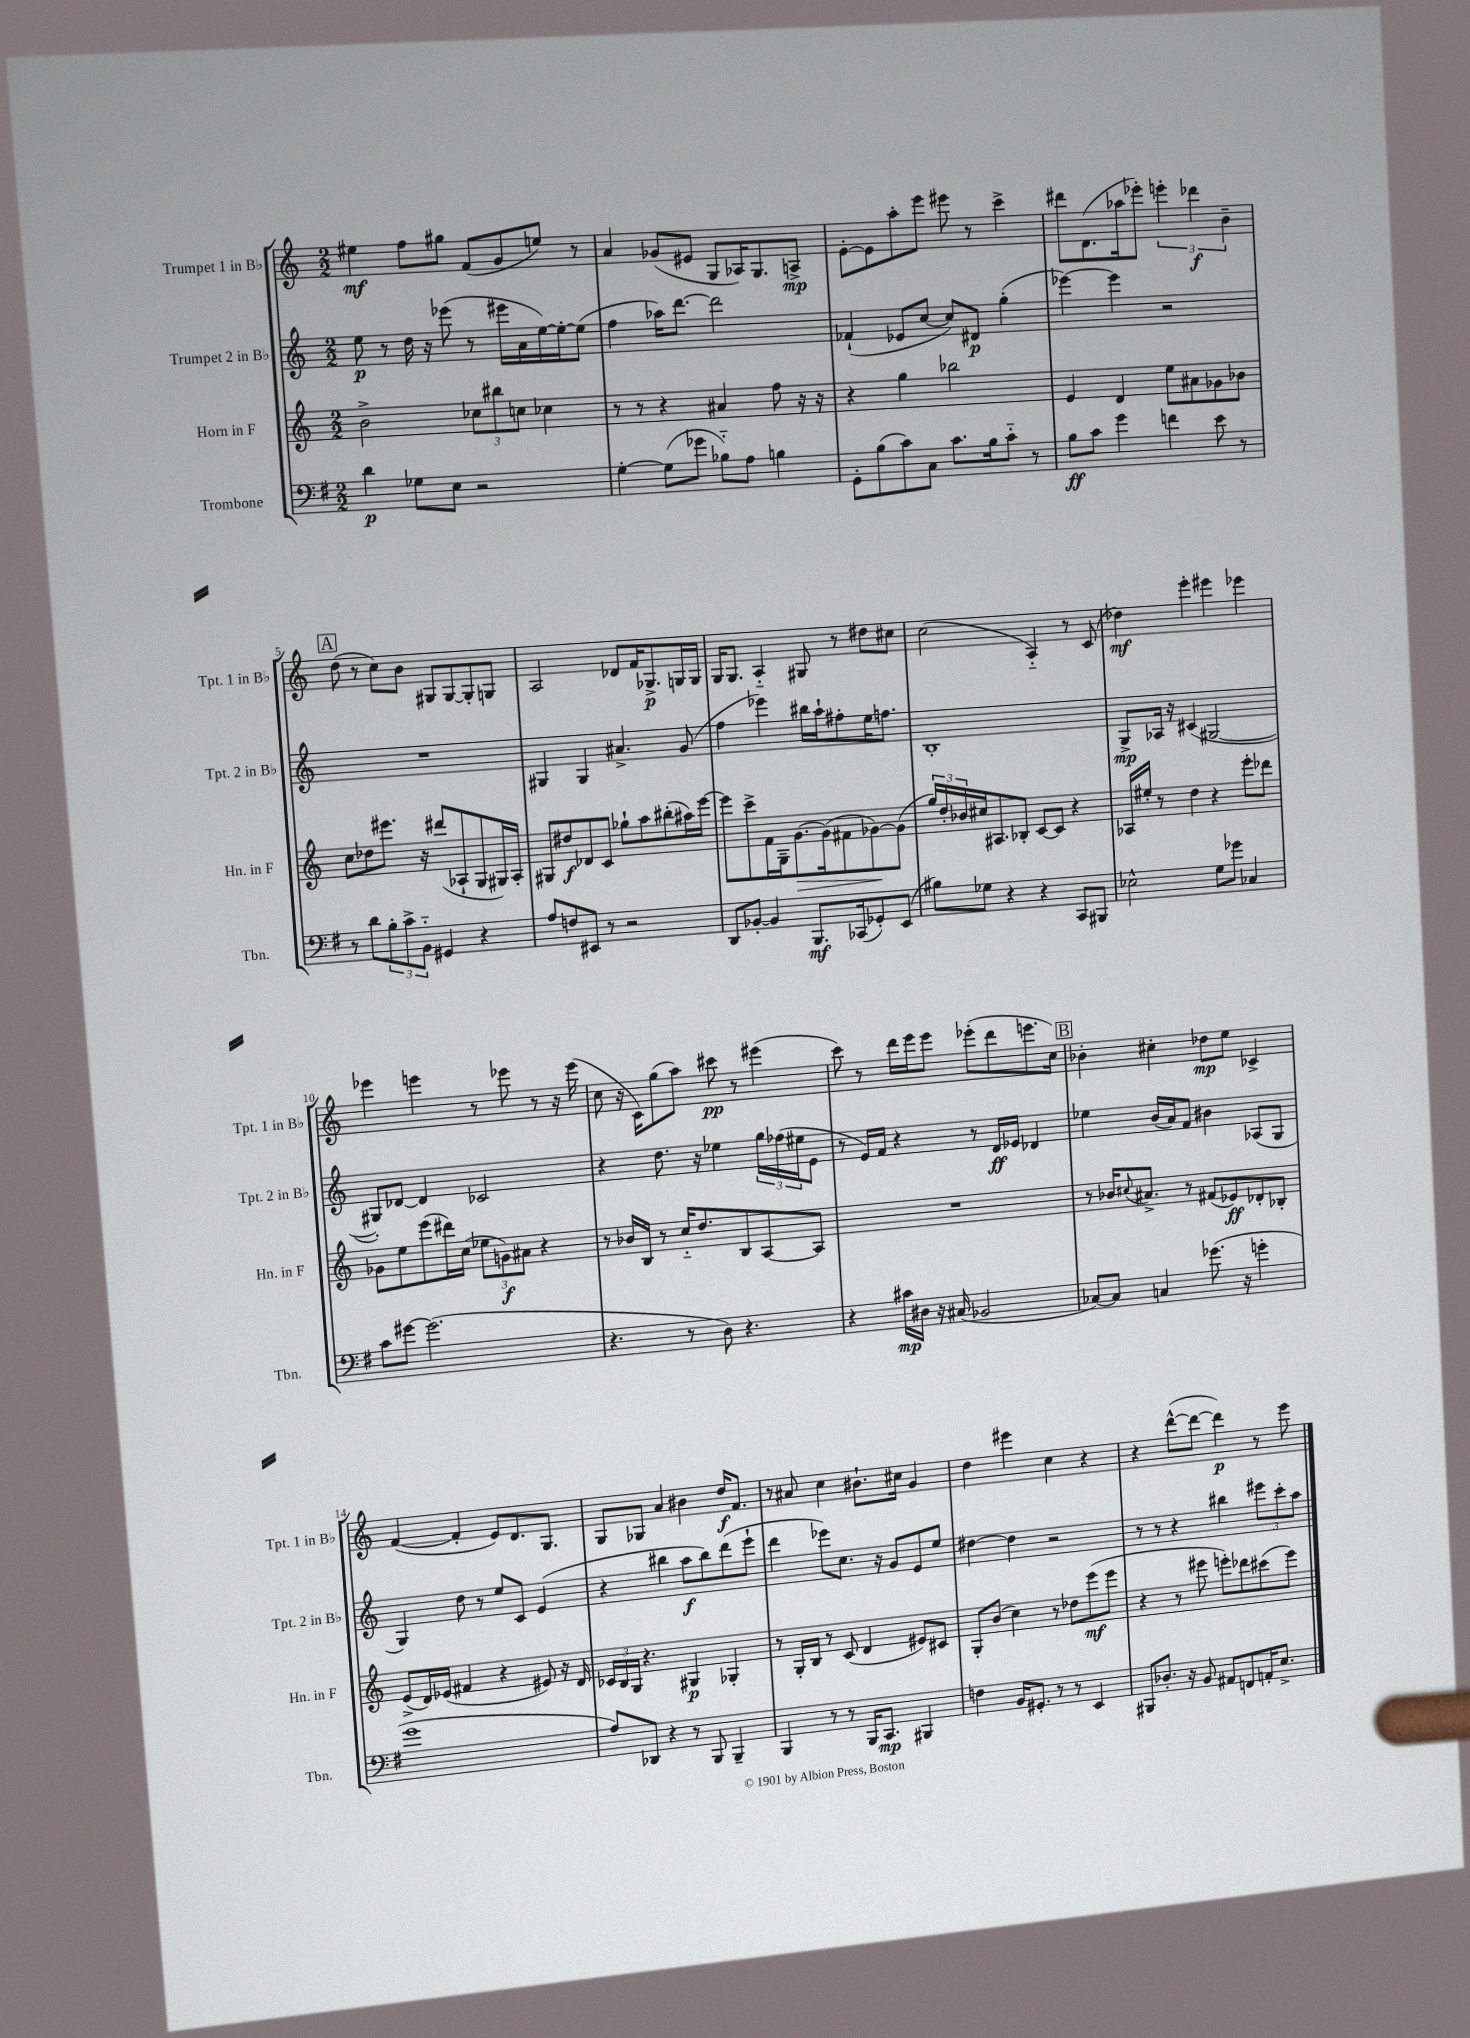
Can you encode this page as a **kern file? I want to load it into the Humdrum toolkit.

**kern	**dynam	**kern	**dynam	**kern	**dynam	**kern	**dynam
*part4	*part4	*part3	*part3	*part2	*part2	*part1	*part1
*staff4	*staff4	*staff3	*staff3	*staff2	*staff2	*staff1	*staff1
*I"Trombone	*	*I"Horn in F	*	*I"Trumpet 2 in B♭	*	*I"Trumpet 1 in B♭	*
*I'Tbn.	*	*I'Hn. in F	*	*I'Tpt. 2 in B♭	*	*I'Tpt. 1 in B♭	*
*clefF4	*	*clefG2	*	*clefG2	*	*clefG2	*
*k[f#]	*	*k[]	*	*k[]	*	*k[]	*
*M2/2	*	*M2/2	*	*M2/2	*	*M2/2	*
=1	=1	=1	=1	=1	=1	=1	=1
4d\	p	2b^\	.	8ee\	p	4ee#X\	mf
.	.	.	.	8r	.	.	.
8G-X\L	.	.	.	16dd\	.	8ff\L	.
.	.	.	.	16r	.	.	.
8E\J	.	.	.	(8eee-X\	.	8gg#X\J	.
2r	.	12cc-X\L	.	8r	.	(8f/L	.
.	.	12bb#X\	.	.	.	.	.
.	.	.	.	16eee#X\LL	.	8g/	.
.	.	12ccn\J	.	.	.	.	.
.	.	.	.	16a\	.	.	.
.	.	4cc-X\	.	[16ee\)	.	8een/J)	.
.	.	.	.	16ee'\J_	.	.	.
.	.	.	.	(8ee\J]	.	8r	.
=2	=2	=2	=2	=2	=2	=2	=2
[4G'\	.	8r	.	4ff\	.	4a/	.
.	.	8r	.	.	.	.	.
(8G\L]	.	4r	.	16aa-X\KL)	.	(8g-X/L	.
.	.	.	.	[8.ddd\J	.	.	.
8g-X\J	.	.	.	.	.	8e#X/J	.
8B-X\L)	.	4a#X/	.	2ddd\]	.	8G/L	.
8A\J	.	.	.	.	.	16A-X/K)	.
.	.	.	.	.	.	8.G/	.
4Bn\	.	8ff\	.	.	.	.	.
.	.	16r	.	.	.	8An^/J	mp
.	.	16r	.	.	.	.	.
=3	=3	=3	=3	=3	=3	=3	=3
8GG'\L	.	4r	.	(4f-X`/	.	[8e'\L	.
(8B\	.	.	.	.	.	8e\]	.
8c\)	.	4gg\	.	8e-X/L	.	8aa'\	.
8C\J	.	.	.	[8cc/J	.	8eee\J	.
8.c\L	.	2bb-X\	.	8cc/L])	.	8eee#X\	.
.	.	.	.	8d#X/J	p	8r	.
16B\k	.	.	.	.	.	.	.
8c\J	.	.	.	(4gg'\	.	4ccc^\	.
8r	.	.	.	.	.	.	.
=4	=4	=4	=4	=4	=4	=4	=4
8B\L	ff	4e/	.	[4eee-X\)	.	8ddd#X\L	.
8c\J	.	.	.	.	.	(8.d\	.
4g\	.	4d/	.	4eee-\]	.	.	.
.	.	.	.	.	.	16aa-X\k	.
.	.	.	.	.	.	8eee-X'\J)	.
4fn\	.	8ee\L	.	2r	.	6eeen'\	.
.	.	8a#X\	.	.	.	.	.
.	.	.	.	.	.	6ddd-X\	f
8e\	.	8g-X\	.	.	.	.	.
.	.	.	.	.	.	6b~\	.
8r	.	8b-X\J	.	.	.	.	.
!!LO:LB:g=z
!!LO:REH:place=s1:t=A
=5	=5	=5	=5	=5	=5	=5	=5
8r	.	8cc\L	.	1r	.	(8dd\	.
8d\L	.	8dd-X\	.	.	.	8r	.
12B'\	.	8.eee#X\J	.	.	.	8cc\L)	.
12c^\	.	.	.	.	.	.	.
.	.	.	.	.	.	8b\J	.
12BB\J	.	.	.	.	.	.	.
.	.	16r	.	.	.	.	.
4GG#X/	.	(8ddd#X/L	.	.	.	8G#X/L	.
.	.	8A-X`/	.	.	.	[8G#/	.
4r	.	8G/	.	.	.	8G#'/]	.
.	.	16G#X/L)	.	.	.	8Gn/J	.
.	.	16A-'/JJ	.	.	.	.	.
=6	=6	=6	=6	=6	=6	=6	=6
8A/L	.	8G#X/L	.	4G#X/	.	2A/	.
8Fn/	.	8dd#X/	f	.	.	.	.
8EE#X/J	.	8d-X/	.	4G#/	.	.	.
8r	.	8c/J	.	.	.	.	.
2r	.	8gg-X`\L	.	4.a#X^/	.	8d-X/L	.
.	.	8aa\	.	.	.	16f/K	.
.	.	.	.	.	.	8.G-X^/	p
.	.	(8bb#X'\	.	.	.	.	.
.	.	16aa#X\L)	.	(8g/	.	16Gn/L	.
.	.	[16eee\JJ	.	.	.	16G/JJ	.
=7	=7	=7	=7	=7	=7	=7	=7
8DD/L	.	8eee\L]	.	4ff\	.	16G/KL	.
.	.	.	.	.	.	8.G/J	.
[8BB-X'/J	.	8ccc^\	.	.	.	.	.
4BB-/]	.	16f\L	.	4eee-X\)	.	4A/	.
.	.	16G~\J	.	.	.	.	.
!	!	!	!LO:HP:b	!	!	!	!
.	.	[8.g\	>	.	.	.	.
8.BBB/L	mf	.	.	16bb#X\LL	.	8G#X/	.
.	.	(16g\k]	.	16aa`\J	.	.	.
.	.	8f#X\	.	8ff#X'\	.	8r	.
(16CC-X/k	.	.	.	.	.	.	.
8GG-X'/)	.	[8g-X\)	.	16ee\K	.	8dd#X\L	.
.	.	.	.	8.ffn\J	.	.	.
(8EE/J	.	(8g-\J]	]	.	.	8cc#X\J	.
=8	=8	=8	=8	=8	=8	=8	=8
8B#X\L)	.	24gg/LL)	.	1B'	.	(2cc\	.
.	.	24dd'/	.	.	.	.	.
.	.	24b-X/	.	.	.	.	.
8G-X\J	.	16cc#X/J	.	.	.	.	.
.	.	8.A#X/	.	.	.	.	.
4r	.	.	.	.	.	.	.
.	.	8B-X'/J	.	.	.	.	.
4r	.	[8c/L	.	.	.	4A/)	.
.	.	8c/J]	.	.	.	.	.
8CC/L	.	4r	.	.	.	8r	.
8BBB#X/J	.	.	.	.	.	(8c/	.
=9	=9	=9	=9	=9	=9	=9	=9
2E-X^^\	.	16A-X/LL	.	8G^/L	mp	4dd-X\)	mf
.	.	16ee#X'/JJ	.	.	.	.	.
.	.	8r	.	16A-X/Jk	.	.	.
.	.	.	.	16r	.	.	.
.	.	4dd\	.	(4c#X/	.	4eee'\	.
8G\L	.	4r	.	[2G#X/	.	4eee#X\	.
8g-X\J	.	.	.	.	.	.	.
4C-X/	.	8eee'\L	.	.	.	4eee-X\	.
.	.	8ddd-X\J	.	.	.	.	.
!!LO:LB:g=z
=10	=10	=10	=10	=10	=10	=10	=10
8c\L	.	8g-X\L	.	8G#X'/L])	.	4eee-X\	.
[8g#X\J	.	8ee\	.	[8d-X/J	.	.	.
(2.g#\]	.	(8eee\	.	4d-/]	.	4eeen\	.
.	.	16ddd#X\L)	.	.	.	.	.
.	.	(16cc\JJ	.	.	.	.	.
.	.	12ee-X\L	.	2c-X/	.	8r	.
.	.	12gn\)	f	.	.	.	.
.	.	.	.	.	.	8eee-X\	.
.	.	12a#X\J	.	.	.	.	.
.	.	4r	.	.	.	8r	.
.	.	.	.	.	.	16r	.
.	.	.	.	.	.	(16eee-\	.
=11	=11	=11	=11	=11	=11	=11	=11
4.r	.	8r	.	4r	.	8cc\	.
.	.	16b-X/LL	.	.	.	16r	.
.	.	16B/JJ	.	.	.	16c\KL)	.
.	.	8r	.	8.dd\	.	(8gg\	.
8r	.	16cc/KL	.	.	.	8aa\J)	.
.	.	8.dd/	.	16r	.	.	.
8D\)	.	.	.	4ee-X\	.	8ccc#X\	pp
4.r	.	8B/	.	.	.	8r	.
.	.	[8A/	.	24gg\LL	.	(4eee#X\	.
.	.	.	.	(24ff-X\	.	.	.
.	.	.	.	24ee#X\J	.	.	.
.	.	8A/J]	.	8e\J	.	.	.
=12	=12	=12	=12	=12	=12	=12	=12
4r	.	1r	.	8r	.	8ccc\)	.
.	.	.	.	16e/LL)	.	8r	.
.	.	.	.	16f/JJ	.	.	.
16c#X\LL	mp	.	.	4r	.	16ddd\LL	.
16D#X\JJ	.	.	.	.	.	16eee\J	.
16r	.	.	.	.	.	8eee\J	.
(16C#X/	.	.	.	.	.	.	.
2BB-X/	.	.	.	8r	.	(8eee-X'\L	.
.	.	.	.	16d/LL	ff	8ddd\	.
.	.	.	.	16e-X/JJ	.	.	.
.	.	.	.	4d-X/	.	8.eeen\	.
.	.	.	.	.	.	16cc\Jk)	.
!!LO:REH:place=s1:t=B
=13	=13	=13	=13	=13	=13	=13	=13
[8C-X/L)	.	8r	.	4ee-X\	.	4b-X'\	.
8C-/J]	.	16b-X/KL	.	.	.	.	.
.	.	8qqcc#X/	.	.	.	.	.
.	.	8.a#X^/J	.	.	.	.	.
4Cn/	.	.	.	(16b/LL	.	4cc#X'\	.
.	.	.	.	16a/J)	.	.	.
.	.	8r	.	8f/J	.	.	.
(8.g-X\	.	(8f#X/L	.	4b#X\	.	8dd-X\L	mp
.	.	8e-X/)	ff	.	.	8ee\J	.
16r	.	.	.	.	.	.	.
4gn'\	.	8d-X'/	.	(8A-X/L	.	4c-X^/	.
.	.	8B-X'/J	.	8G/J	.	.	.
!!LO:LB:g=z
=14	=14	=14	=14	=14	=14	=14	=14
1g	.	(8e^/L	.	4G/)	.	([4f/	.
.	.	16d/L)	.	.	.	.	.
.	.	(16e-X/JJ	.	.	.	.	.
.	.	4f#X/	.	8dd\	.	4f'/]	.
.	.	.	.	8r	.	.	.
.	.	4r	.	8ee/L	.	8e/L)	.
.	.	.	.	8c/J	.	8.d/	.
.	.	8e#X/)	.	(4e/	.	.	.
.	.	.	.	.	.	8.G/J	.
.	.	16r	.	.	.	.	.
.	.	16d/	.	.	.	.	.
=15	=15	=15	=15	=15	=15	=15	=15
8A/L)	.	24c-X/LL	.	4r	.	8G/L	.
.	.	24B/	.	.	.	.	.
.	.	24G/JJ	.	.	.	.	.
8DD-X/J	.	4.r	.	.	.	8G-X/J	.
4r	.	.	.	4bb#X\	.	4a/	.
8r	.	4G#X/	p	8aa\L	f	4b#X\	.
8BBB/	.	.	.	8bb#\)	.	.	.
4BBB~/	.	4G-X'/	.	(8ddd\	.	16dd/KL	f
.	.	.	.	.	.	8.f/J	.
.	.	.	.	8eee`\J	.	.	.
=16	=16	=16	=16	=16	=16	=16	=16
4BBB/	.	8r	.	4ddd\	.	8r	.
.	.	16G'/LL	.	.	.	8a#X/	.
.	.	16B/JJ	.	.	.	.	.
8r	.	8r	.	8eee-X\L)	.	4cc\	.
8r	.	(8c/	.	8.cc\J	.	.	.
16BBB/KL	.	4d/	.	.	.	8.b#X`\L	.
8.CC/J	mp	.	.	16r	.	.	.
.	.	.	.	8g/L	.	.	.
.	.	.	.	.	.	16cc#X\Jk	.
4BBB#X/	.	8e#X/L)	.	8e/	.	4g/	.
.	.	8c#X/J	.	8ee/J	.	.	.
=17	=17	=17	=17	=17	=17	=17	=17
4Fn\	.	8G'/L	.	[4dd#X\	.	4dd\	.
.	.	(8b/J	.	.	.	.	.
16BB/KL	.	4cc\)	.	4dd#\]	.	4eee#X\	.
8.GG#X'/J	.	.	.	.	.	.	.
8r	.	8r	.	2r	.	4cc\	.
8r	.	8dd-X\L	.	.	.	.	.
4EE/	.	(8eee\	mf	.	.	4r	.
.	.	8eee\J	.	.	.	.	.
=18	=18	=18	=18	=18	=18	=18	=18
8BBB#X/L	.	4r	.	8r	.	4r	.
8.D-X'/J	.	.	.	8r	.	.	.
.	.	8r	.	4r	.	([8ddd^^\L	.
16r	.	.	.	.	.	.	.
8BB/	.	8eee#X\	.	.	.	8ddd\J_	.
8AA#X/L	.	8eeen'\L)	.	4bb#X\	.	4ddd\])	p
8FFn/	.	8ddd-X\	.	.	.	.	.
16AAn'/K	.	(8ccc#X\	.	12eee#X\L	.	8r	.
8.E^/J	.	.	.	.	.	.	.
.	.	.	.	12ccc'\	.	.	.
.	.	8eee\J)	.	.	.	8eee\	.
.	.	.	.	12aa\J	.	.	.
==	==	==	==	==	==	==	==
*-	*-	*-	*-	*-	*-	*-	*-
